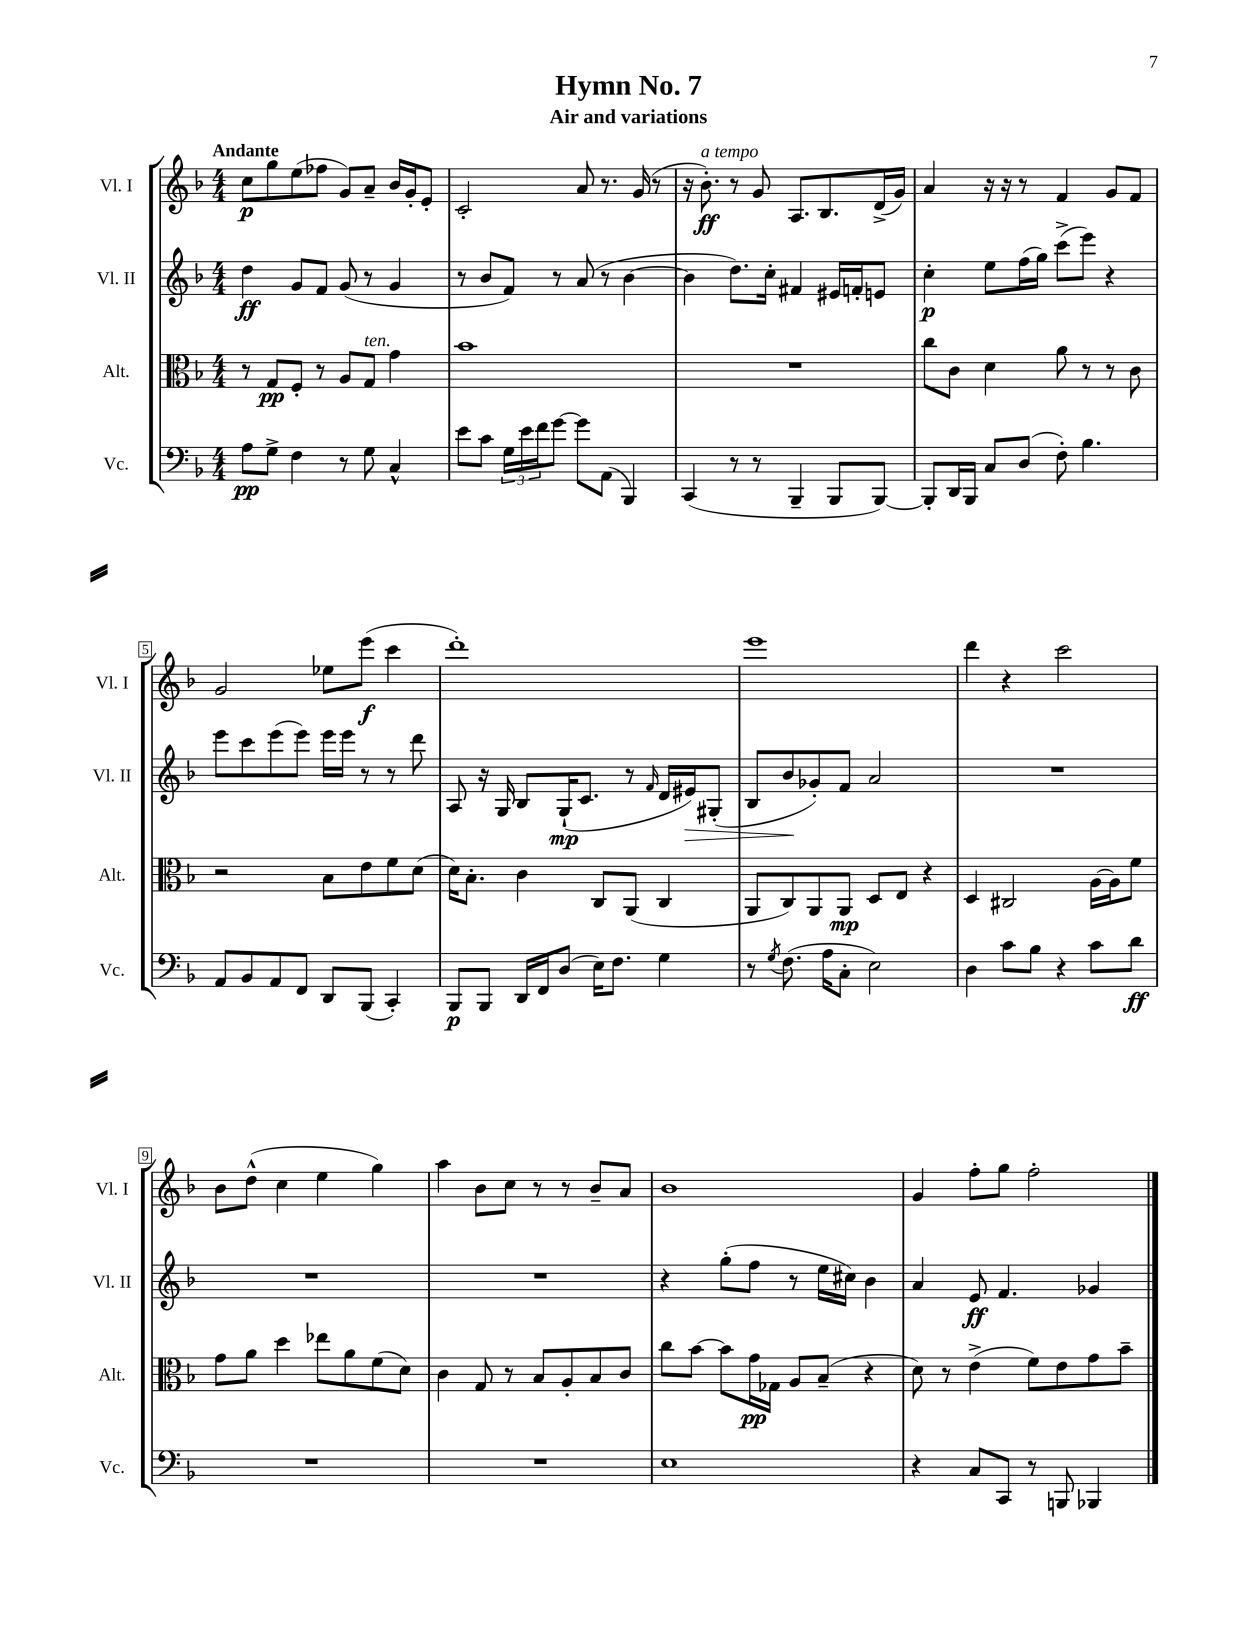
\header { title = "Hymn No. 7" subtitle = "Air and variations" }
<<
\new StaffGroup <<
\new Staff = "s0" \with { instrumentName = "Vl. I" shortInstrumentName = "Vl. I" } {
    \clef treble \key f \major \numericTimeSignature \time 4/4 \tempo "Andante"
    c''8\p g''8 e''8( fes''8 g'8) a'8-- bes'16 g'16-. e'8-. |
    c'2-. a'8 r8. g'16( r8 |
    r16 bes'8.-.\ff^\markup { \italic "a tempo" }) r8 g'8 a8. bes8. d'16->( g'16) |
    a'4 r16 r16 r8 f'4 g'8 f'8 |
    g'2 ees''8 e'''8\f( c'''4 |
    d'''1-.) |
    e'''1 |
    d'''4 r4 c'''2 |
    bes'8 d''8-^( c''4 e''4 g''4) |
    a''4 bes'8 c''8 r8 r8 bes'8-- a'8 |
    bes'1 |
    g'4 f''8-. g''8 f''2-. \bar "|." |
}
\new Staff = "s1" \with { instrumentName = "Vl. II" shortInstrumentName = "Vl. II" } {
    \clef treble \key f \major \numericTimeSignature \time 4/4
    d''4\ff g'8 f'8 g'8( r8 g'4 |
    r8 bes'8 f'8) r8 a'8( r8 bes'4~ |
    bes'4 d''8.) c''16-. fis'4 eis'16 f'16-. e'8 |
    c''4-.\p e''8 f''16( g''16) c'''8->( e'''8) r4 |
    e'''8 c'''8 e'''8( e'''8) e'''16 e'''16 r8 r8 d'''8 |
    a8 r16 g16 bes8 g16-!\mp( c'8. r8 \grace { f'16 } d'16 eis'16\>) gis8-.( |
    bes8 bes'8\! ges'8-.) f'8 a'2 |
    R1 |
    R1 |
    R1 |
    r4 g''8-.( f''8 r8 e''16 cis''16) bes'4 |
    a'4 e'8\ff f'4. ges'4 \bar "|." |
}
\new Staff = "s2" \with { instrumentName = "Alt." shortInstrumentName = "Alt." } {
    \clef alto \key f \major \numericTimeSignature \time 4/4
    r8 g8\pp f8-. r8 a8 g8^\markup { \italic "ten." } g'4 |
    bes'1 |
    R1 |
    c''8 c'8 d'4 a'8 r8 r8 c'8 |
    r2 bes8 e'8 f'8 d'8( |
    d'16) bes8.-. c'4 c8 a,8( c4 |
    a,8 c8) a,8 a,8\mp d8 e8 r4 |
    d4 cis2 a16~ a16 f'8 |
    g'8 a'8 d''4 ees''8 a'8 f'8( d'8) |
    c'4 g8 r8 bes8 a8-. bes8 c'8 |
    c''8 bes'8~ bes'8 g'16\pp ges16 a8 bes8--( r4 |
    d'8) r8 e'4->( f'8) e'8 g'8 bes'8-- \bar "|." |
}
\new Staff = "s3" \with { instrumentName = "Vc." shortInstrumentName = "Vc." } {
    \clef bass \key f \major \numericTimeSignature \time 4/4
    a8\pp g8-> f4 r8 g8 c4-^ |
    e'8 c'8 \tuplet 3/2 { g16 e'16 f'16 } g'8~ g'8 a,8( bes,,4) |
    c,4( r8 r8 bes,,4-- bes,,8 bes,,8~) |
    bes,,8-. d,16 bes,,16 c8 d8( f8-.) bes4. |
    a,8 bes,8 a,8 f,8 d,8 bes,,8( c,4-.) |
    bes,,8\p bes,,8 d,16 f,16 d8( e16) f8. g4 |
    r8 \acciaccatura { g8 } f8.( a16 c8-. e2) |
    d4 c'8 bes8 r4 c'8 d'8\ff |
    R1 |
    R1 |
    e1 |
    r4 c8 c,8 r8 b,,8 bes,,4 \bar "|." |
}
>>
>>
\layout { \context { \Score \override BarNumber.stencil = #(make-stencil-boxer 0.1 0.3 ly:text-interface::print) } }
